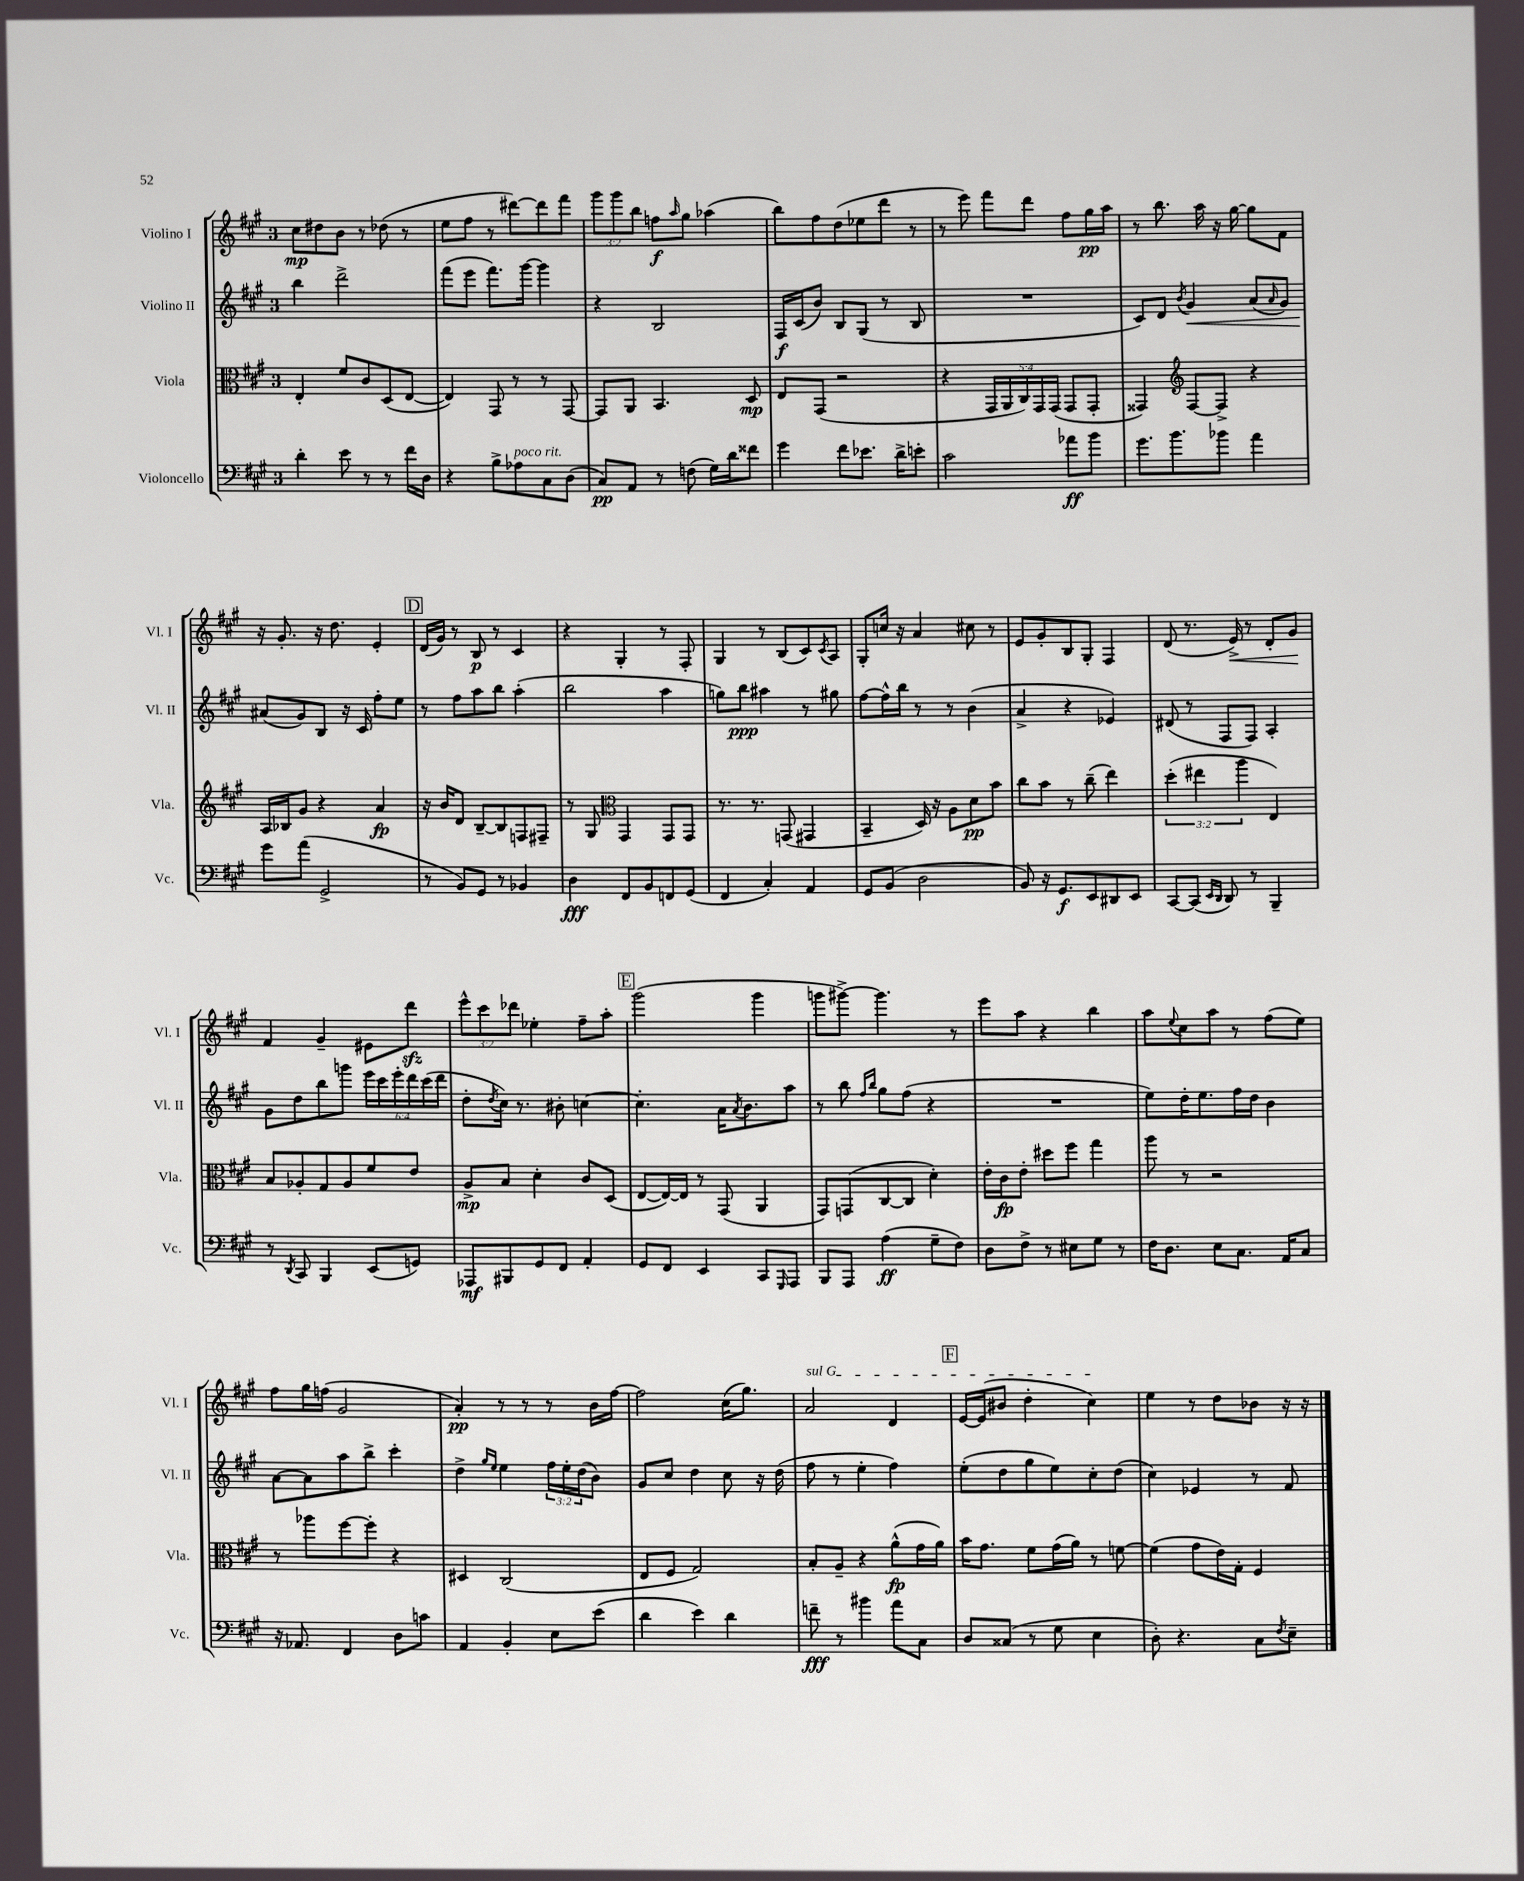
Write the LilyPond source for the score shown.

<<
\new StaffGroup <<
\new Staff = "s0" \with { instrumentName = "Violino I" shortInstrumentName = "Vl. I" } {
    \clef treble \key a \major \once \override Staff.TimeSignature.style = #'single-digit \time 3/4 \override Staff.TupletNumber.text = #tuplet-number::calc-fraction-text
    cis''8\mp dis''8 b'8 r8 des''8( r8 |
    e''8 fis''8 r8 dis'''8~) dis'''8 fis'''8 |
    \tuplet 3/2 { gis'''8 gis'''8 b''8 } f''8\f \grace { a''16 } gis''8 aes''4( |
    b''8) fis''8 d''8( ees''8 d'''8 r8 |
    r8 e'''8) fis'''8 d'''8 fis''8 gis''16\pp a''16 |
    r8 b''8. a''16 r16 gis''16~ gis''8 fis'8 |
    r16 gis'8.-. r16 d''8. e'4-. |
    \mark \markup { \box "D" } d'16( gis'16) r8 b8\p r8 cis'4 |
    r4 gis4-. r8 fis8-. |
    gis4 r8 b8( cis'8) \acciaccatura { cis'8 } a8 |
    gis8-. c''16 r16 a'4 cis''8 r8 |
    e'8 gis'8-. b8 gis8-. fis4 |
    d'8( r8. e'16->\<) r8 d'8-. gis'8\! |
    fis'4 gis'4-- eis'8 d'''8\sfz |
    \tuplet 3/2 { e'''8-^ cis'''8 des'''8 } ees''4-. fis''8-- a''8-. |
    \mark \markup { \box "E" } gis'''2( gis'''4 |
    g'''8 gis'''8~->) gis'''4. r8 |
    e'''8 a''8 r4 b''4 |
    a''8 \appoggiatura { e''8 } cis''8 a''8 r8 fis''8( e''8) |
    fis''8 gis''16 f''16( gis'2 |
    a'4-.\pp) r8 r8 r8 b'16 fis''16~ |
    fis''2 cis''16( gis''8.) |
    \once \override TextSpanner.bound-details.left.text = \markup { \italic "sul G" } a'2\startTextSpan d'4 |
    \mark \markup { \box "F" } e'16~ e'16( bis'8 d''4-. cis''4\stopTextSpan) |
    e''4 r8 d''8 bes'8 r16 r16 \bar "|." |
}
\new Staff = "s1" \with { instrumentName = "Violino II" shortInstrumentName = "Vl. II" } {
    \clef treble \key a \major \once \override Staff.TimeSignature.style = #'single-digit \time 3/4 \override Staff.TupletNumber.text = #tuplet-number::calc-fraction-text
    b''4 d'''2-> |
    fis'''8( e'''8 fis'''8.) gis'''16~ gis'''4 |
    r4 b2 |
    fis16\f cis'16( b'8) b8 gis8( r8 b8 |
    R2. |
    cis'8) d'8 \acciaccatura { b'8 } gis'4\< a'8( \grace { a'16 } gis'8) |
    ais'8\!( gis'8) b8 r16 cis'16 fis''8-. e''8 |
    \mark \markup { \box "D" } r8 fis''8 a''8 b''8 a''4-.( |
    b''2 a''4 |
    g''8) b''8\ppp ais''4 r8 gis''8 |
    fis''8~ fis''16-^ b''16 r8 r8 b'4( |
    a'4-> r4 ees'4) |
    dis'8( r8 fis8 fis8) a4-. |
    gis'8 d''8 b''8 g'''8 \tuplet 6/4 { e'''16 cis'''16 e'''16-. d'''16 cis'''16( d'''16 } |
    d''8-. \acciaccatura { d''8 } cis''16) r8. bis'8-. c''4~ |
    \mark \markup { \box "E" } c''4.-. a'16 \acciaccatura { a'8 } b'8. a''8 |
    r8 b''8 \grace { fis''16 b''16 } gis''8 fis''8( r4 |
    R2. |
    e''8) d''16-. e''8. fis''16 d''16 b'4 |
    a'8~ a'8 a''8 b''8-> cis'''4-. |
    d''4-> \grace { gis''16 e''16 } e''4 \tuplet 3/2 { fis''16 e''16-. d''16( } b'8) |
    gis'8 cis''8 d''4 cis''8 r16 d''16( |
    fis''8 r8 e''4-. fis''4) |
    \mark \markup { \box "F" } e''8-.( d''8 gis''8 e''8) cis''8-. d''8( |
    cis''4) ees'4 r8 fis'8 \bar "|." |
}
\new Staff = "s2" \with { instrumentName = "Viola" shortInstrumentName = "Vla." } {
    \clef alto \key a \major \once \override Staff.TimeSignature.style = #'single-digit \time 3/4 \override Staff.TupletNumber.text = #tuplet-number::calc-fraction-text
    e4-. fis'8 cis'8 d8( e8~ |
    e4) gis,8 r8 r8 gis,8~ |
    gis,8 a,8 b,4. d8\mp |
    e8 gis,8( r2 |
    r4 \tuplet 5/4 { gis,16 a,16 cis16) gis,16 gis,16( } gis,8 gis,8-. |
    gisis,4) \clef treble fis8~ fis8-> r4 |
    a16 bes16 gis'8 r4 a'4\fp |
    \mark \markup { \box "D" } r16 b'16 d'8 b8~-- b8 f8 fis8-- |
    r8 gis8 \clef alto gis,4 gis,8 gis,8 |
    r8. r8. g,8( gis,4 |
    b,4-- d16) r16 a8 d'8\pp b'8 |
    cis''8 b'8 r8 cis''8--( e''4) |
    \tuplet 3/2 { d''4-.( eis''4 a''4 } e4) |
    b8 aes8-. gis8 aes8 fis'8 e'8 |
    a8->\mp b8 d'4-. cis'8 d8( |
    \mark \markup { \box "E" } e8~ e16~) e16 r8 gis,8( a,4 |
    gis,8) g,8( cis8~ cis8 d'4-.) |
    e'16-. cis'16\fp e'8-. dis''8 fis''8 gis''4 |
    a''8 r8 r2 |
    r8 aes''8 fis''8~ fis''8-. r4 |
    dis4 cis2( |
    e8 fis8 gis2) |
    b8-. a8-- r4 a'8-^\fp( gis'16 a'16) |
    \mark \markup { \box "F" } b'16 gis'8. fis'8 gis'16( a'16) r8 f'8~ |
    f'4( gis'8 e'16) gis16-. fis4 \bar "|." |
}
\new Staff = "s3" \with { instrumentName = "Violoncello" shortInstrumentName = "Vc." } {
    \clef bass \key a \major \once \override Staff.TimeSignature.style = #'single-digit \time 3/4
    d'4-. e'8 r8 r8 fis'16 d16 |
    r4 b8-> aes8^\markup { \italic "poco rit." } cis8 d8( |
    cis8\pp) a,8 r8 f8( gis16) d'16 fisis'8 |
    gis'4 fis'8 ees'8. d'16-> e'8-. |
    cis'2 aes'8\ff b'8 |
    gis'8. b'8. bes'8 a'4 |
    gis'8 a'8( gis,2-> |
    \mark \markup { \box "D" } r8 b,8) gis,8 r8 bes,4 |
    d4\fff fis,8 b,8 f,8 gis,8( |
    fis,4 cis4-.) a,4 |
    gis,8 b,8( d2 |
    b,8) r16 gis,8.\f e,8 dis,8 e,8 |
    cis,8~ cis,8( \grace { e,16 d,16 } d,8) r8 b,,4-- |
    r8 \acciaccatura { d,8 } cis,8 b,,4 e,8( g,8) |
    aes,,8\mf bis,,8 gis,8 fis,8 a,4-. |
    \mark \markup { \box "E" } gis,8 fis,8 e,4 cis,8 \grace { gis,,16 } a,,8 |
    b,,8 a,,8 a4\ff( gis8-- fis8) |
    d8 fis8-> r8 eis8 gis8 r8 |
    fis16 d8. e8 cis8. a,16 cis8 |
    r16 aes,8. fis,4 d8 c'8 |
    a,4 b,4-. e8 e'8( |
    d'4 e'4) d'4 |
    f'8--\fff r8 bis'4 a'8 cis8 |
    \mark \markup { \box "F" } d8 cisis8( r8 gis8 e4 |
    d8-.) r4. cis8 \acciaccatura { fis8 } e8-- \bar "|." |
}
>>
>>
\layout { \context { \Score \remove "Bar_number_engraver" } }
